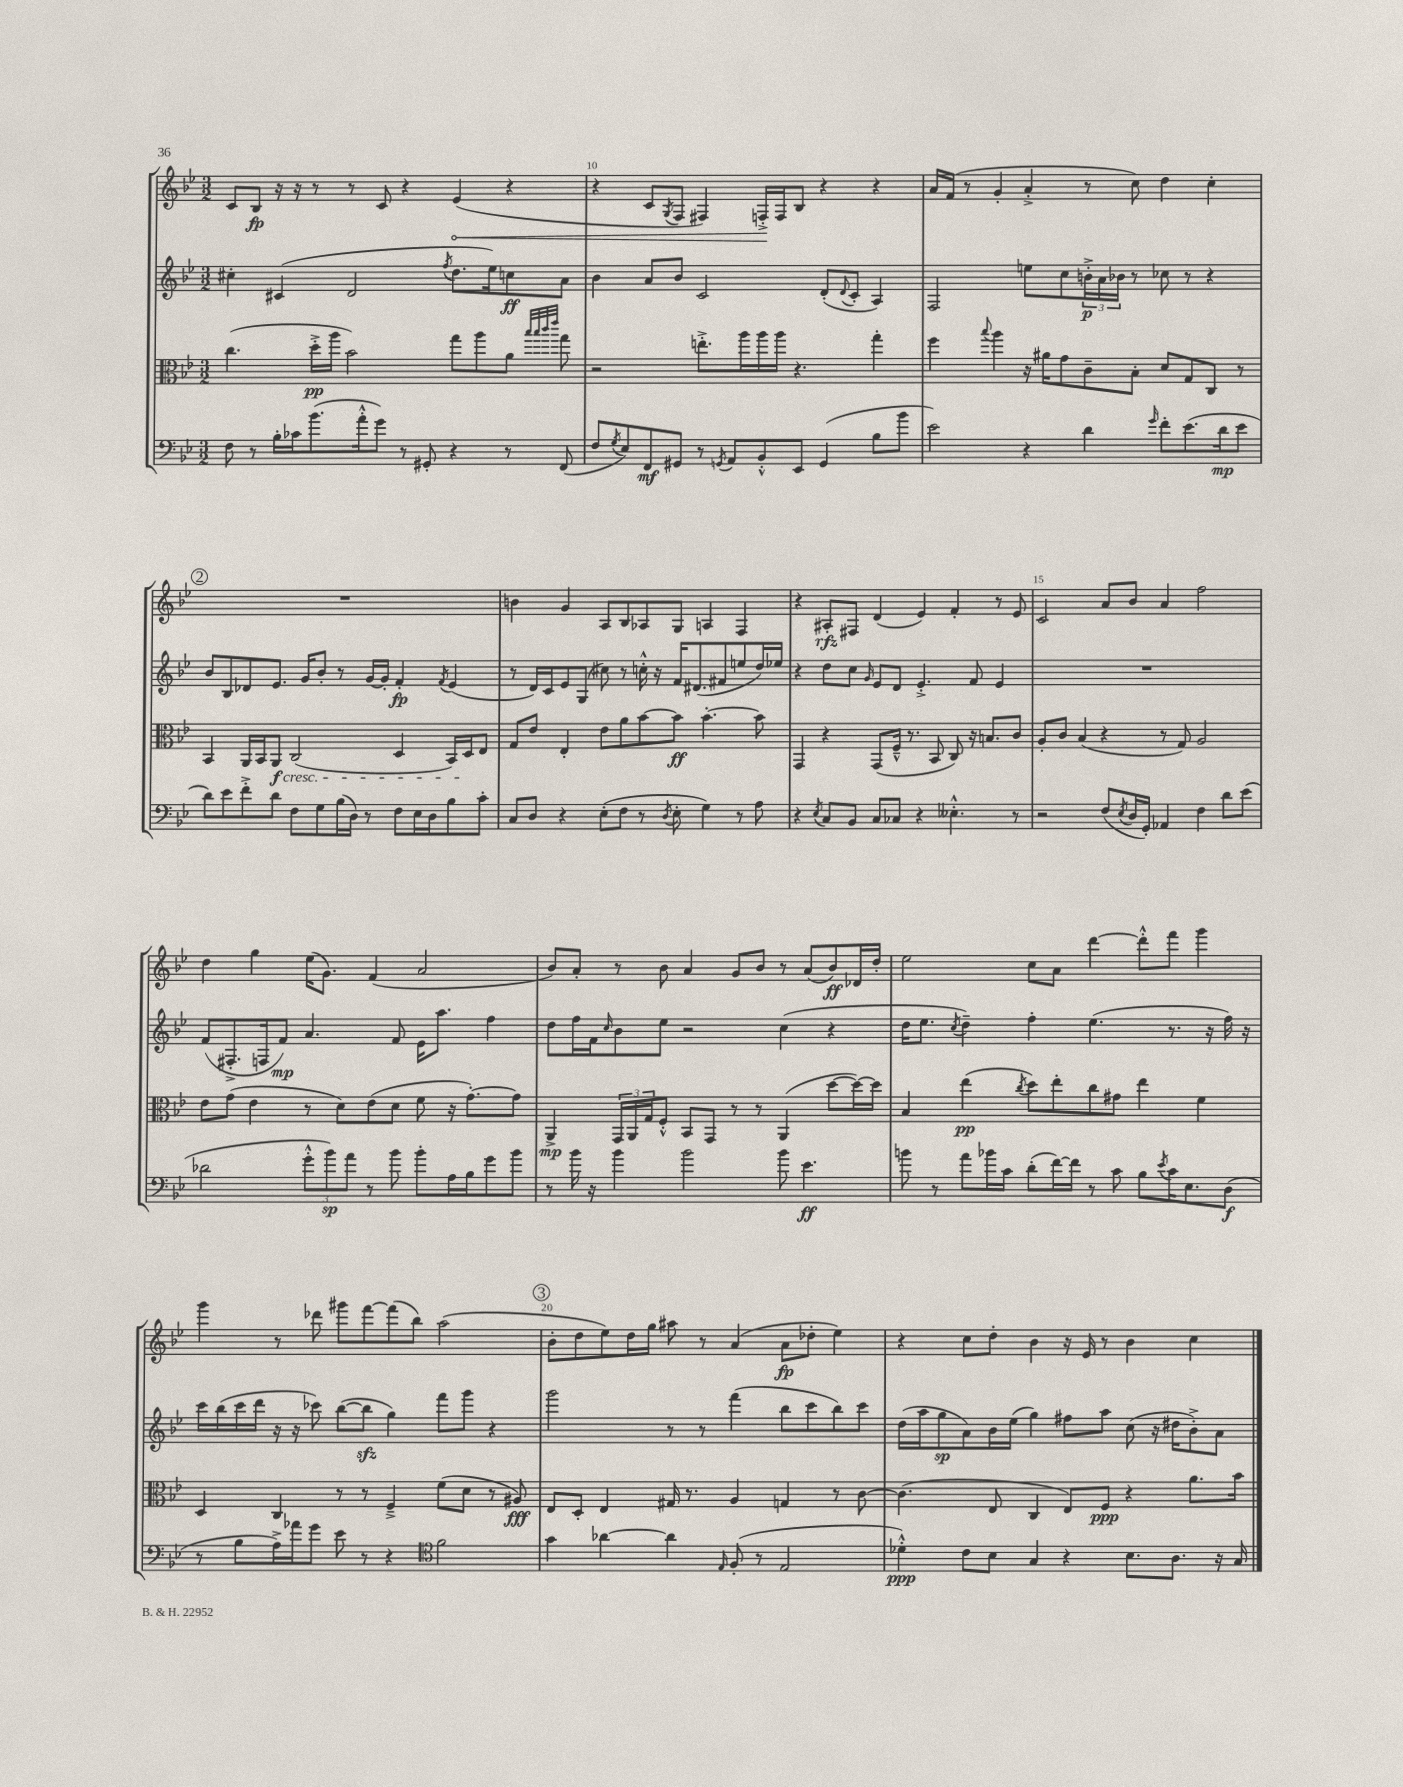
<<
\new StaffGroup <<
\new Staff = "s0" {
    \clef treble \key bes \major \numericTimeSignature \time 3/2
    c'8 bes8\fp r16 r16 r8 r8 c'8 r4 \once \override Hairpin.circled-tip = ##t ees'4\<( r4 |
    r4 c'8 \acciaccatura { g8 } f8 fis4) f16-.->\! f16 bes8 r4 r4 |
    a'16 f'16( r8 g'4-. a'4-.-> r8 c''8) d''4 c''4-. |
    \mark \markup { \circle "2" } R1. |
    b'4 g'4 a8 bes8 aes8 g8 a4 f4 |
    r4 ais8-.\rfz fis8 d'4( ees'4) f'4-. r8 ees'8 |
    c'2 a'8 bes'8 a'4 f''2 |
    d''4 g''4 ees''16( g'8.) f'4( a'2 |
    bes'8) a'8-. r8 bes'8 a'4 g'8 bes'8 r8 a'8( bes'8\ff) des'16 d''16-. |
    ees''2 c''8 a'8 d'''4~ d'''8-.-^ f'''8 g'''4 |
    g'''4 r8 des'''8 gis'''8 f'''8~ f'''8( bes''8) a''2( |
    \mark \markup { \circle "3" } bes'8-. d''8 ees''8) d''16 g''16 ais''8 r8 a'4( a'8\fp des''8-. ees''4) |
    r4 c''8 d''8-. bes'4 r16 ees'16 r8 bes'4 c''4 \bar "|." |
}
\new Staff = "s1" {
    \clef treble \key bes \major \numericTimeSignature \time 3/2
    cis''4-. cis'4( d'2 \acciaccatura { f''8 } d''8. ees''16) c''8\ff a'8 |
    bes'4 a'8 bes'8 c'2 d'8-.( \appoggiatura { d'8 } c'8-. a4) |
    f2 e''8 c''8 \tuplet 3/2 { b'16-.->\p a'16 bes'16 } r8 ces''8 r8 r4 |
    \mark \markup { \circle "2" } bes'8 bes8 des'8 ees'8. g'16 bes'8-. r8 g'16~ g'16-. f'4-.\fp \acciaccatura { f'8 } ees'4( |
    r8 d'16) c'16 ees'8 g8( cis''8) r8 c''16-.-^ r16 f'16 dis'8.( fis'8 e''8 d''16) ees''16 |
    r4 d''8 c''8 \grace { g'16 } ees'8 d'8 ees'4.-.-> f'8 ees'4 |
    R1. |
    f'8( fis8.-.-> f16 f'8\mp) a'4. f'8 ees'16 a''8. f''4 |
    d''8 f''16 f'16 \grace { c''16 } bes'8 ees''8 r2 c''4( r4 |
    d''16 ees''8. \acciaccatura { c''8 } d''4--) f''4-. ees''4.( r8. r16 f''16) r16 |
    c'''16 bes''16( c'''16 d'''16 r16 r16 ces'''8) bes''8~( bes''8\sfz g''4) f'''8 g'''8 r4 |
    \mark \markup { \circle "3" } g'''2 r8 r8 f'''4( bes''8 c'''8 bes''8) c'''8 |
    d''16( a''16 g''8\sp a'8) bes'16 ees''16( g''4) fis''8 a''8 c''8( r16 dis''16 bes'8-.->) a'8 \bar "|." |
}
\new Staff = "s2" {
    \clef alto \key bes \major \numericTimeSignature \time 3/2
    c''4.( d''16-.->\pp a''16 bes'2) g''8 a''8 a'8 \grace { bes''32 bes''32 c'''32 ees'''32 } g''8 |
    r2 e''8.-.-> a''16 a''16 a''16 r4. g''4-. |
    f''4 \appoggiatura { bes''8 } a''4 r16 ais'16 g'8 c'8-- bes8-. d'8 g8 c8 r8 |
    \mark \markup { \circle "2" } bes,4 a,16 bes,16 a,8\f\cresc c2( d4 bes,16) d16\! ees8 |
    g8 ees'8 ees4-. ees'8 a'8 bes'8~ bes'8\ff bes'4.~-. bes'8 |
    g,4 r4 g,8( f16---^ r8. bes,8 c8) r16 b8. c'8 |
    a8-. c'8 bes4( r4 r8 g8) a2 |
    ees'8 g'8( ees'4 r8 d'8) ees'8( d'8 f'8 r16 g'8.~-.) g'8 |
    a,4->\mp \tuplet 3/2 { g,16 a,16 g16 } f8-.-^ bes,8 g,8 r8 r8 a,4( d''8~ d''16~) d''16 |
    bes4 ees''4\pp( \acciaccatura { c''8 } d''8) ees''8-. c''8 gis'8 ees''4 f'4 |
    d4 c4 r8 r8 f4---> f'8( d'8 r8 ais8\fff) |
    \mark \markup { \circle "3" } ees8 d8-. ees4 gis16 r8. a4 g4 r8 c'8~ |
    c'4.( ees8 c4 ees8) f8\ppp r4 a'8. bes'16 \bar "|." |
}
\new Staff = "s3" {
    \clef bass \key bes \major \numericTimeSignature \time 3/2
    f8 r8 bes16-. ces'16 bes'8.( a'16-.-^ g'8) r8 gis,8-. r4 r8 f,8( |
    f8 \acciaccatura { g8 } ees8) f,8\mf gis,8 r8 \acciaccatura { g,8 } a,8 bes,8-.-^ ees,8 g,4( bes8 bes'8 |
    ees'2) r4 d'4 \grace { g'16 } f'8-. ees'8.( d'16\mp ees'8 |
    \mark \markup { \circle "2" } d'8) ees'8 f'8-.-> d'8 f8 g8 bes16( d16) r8 f8 ees16 d16 bes8 c'8-. |
    c8 d8 r4 ees8-.( f8 r8 \acciaccatura { d8 } ees8-. g4) r8 a8 |
    r4 \acciaccatura { ees8 } c8 bes,8 c8 ces8 r4 eeses4.-.-^ r8 |
    r2 f8( \acciaccatura { ees8 } d16 g,16-.) aes,4 f4 d'8 ees'8( |
    des'2 \tuplet 3/2 { g'8-.-^ bes'8\sp) a'8 } r8 bes'8 bes'8-. a16 bes16 g'8 bes'8 |
    r8 bes'16 r16 bes'4 bes'2 bes'8 ees'4.\ff |
    b'8 r8 a'8 bes'16 c'16 d'8-.( f'16~) f'16 r8 c'8 bes8 \acciaccatura { ees'8 } c'16 ees8. d8\f( |
    r8 bes8 a16->) aes'16 g'8 ees'8 r8 r4 \clef tenor f'2 |
    \mark \markup { \circle "3" } g'4 aes'4~ aes'4 \grace { ees16 } f8-.( r8 ees2 |
    des'4-.-^\ppp) c'8 bes8 g4 r4 bes8. a8. r16 g16 \bar "|." |
}
>>
>>
\layout { \context { \Score currentBarNumber = #9 \override BarNumber.break-visibility = ##(#f #t #t) barNumberVisibility = #(every-nth-bar-number-visible 5) } }
